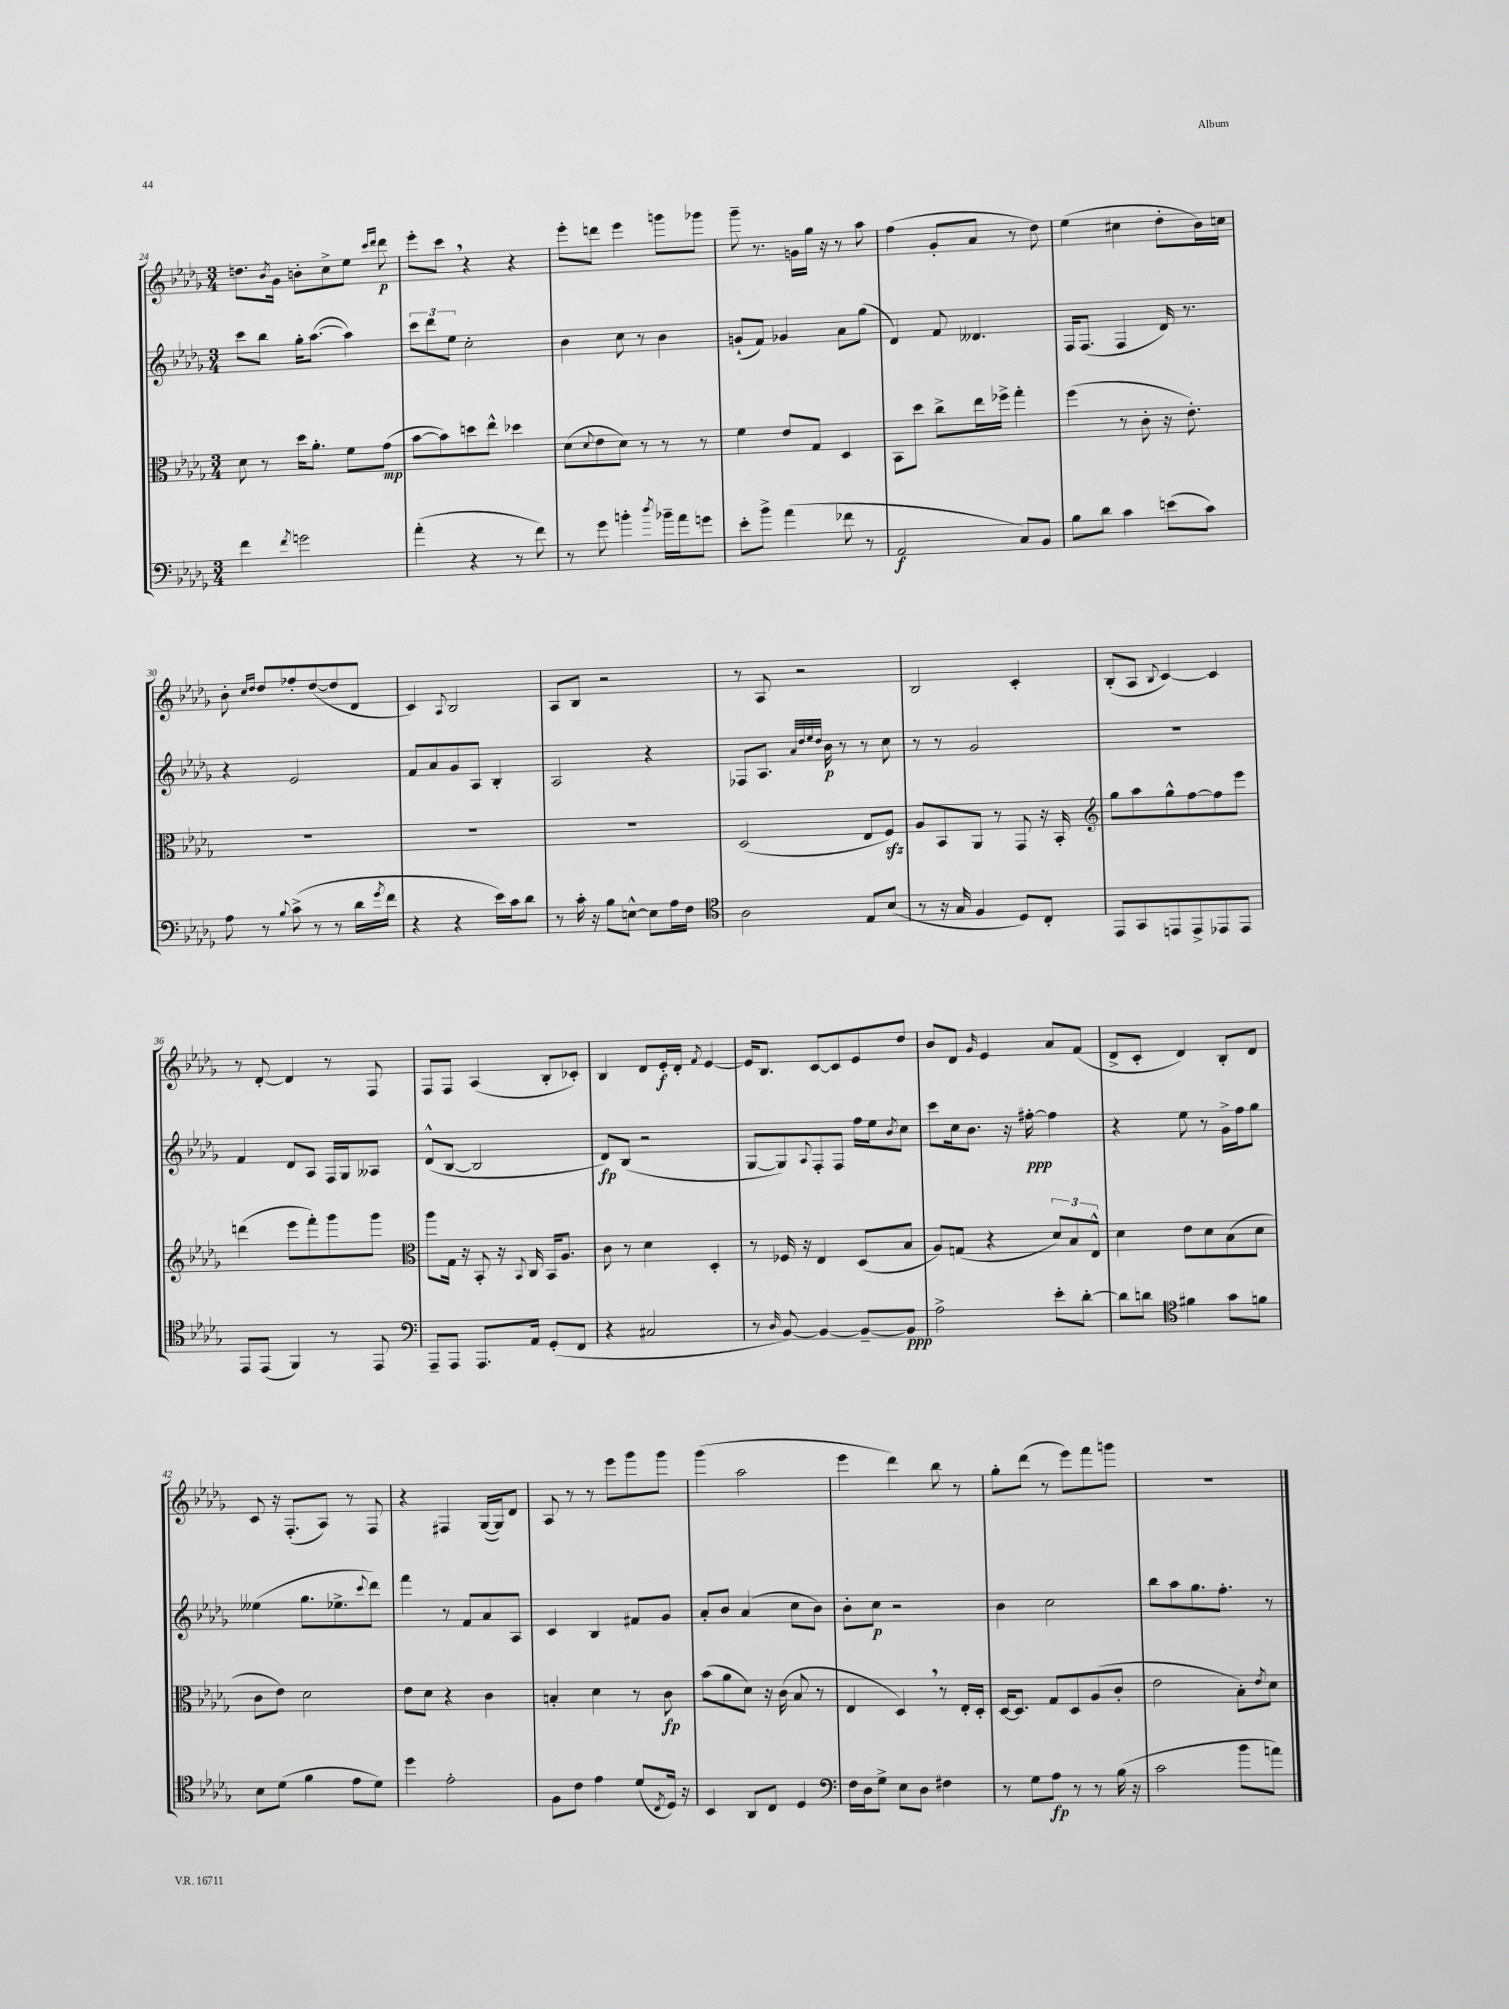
<<
\new StaffGroup <<
\new Staff = "s0" {
    \clef treble \key des \major \numericTimeSignature \time 3/4
    d''8. \acciaccatura { bes'8 } ges'16 b'8-. c''8-> ees''8 \grace { c'''16 des'''16 } des'''8\p |
    ees'''8-. c'''8 \breathe r4 r4 |
    ees'''8-. d'''8 ees'''4 g'''8 ges'''8 |
    ges'''8-- r8. g'16 ges''16 r16 r8 aes''8 |
    f''4( ges'8-. aes'8 r8 des''8) |
    ees''4( cis''4 des''8-. bes'16) c''16 |
    bes'8-. \grace { c''16 des''16 } des''8 fes''8-. des''8~( des''8 des'8 |
    c'4) \appoggiatura { aes8 } bes2 |
    aes8 bes8 r2 |
    r8 aes8 r2 |
    bes2 c'4-. |
    bes8-.( aes8 \appoggiatura { bes8 } c'4~) c'4 |
    r8 des'8~-. des'4 r8 f8 |
    f8 f8 aes4( bes8-. ces'8-.) |
    bes4 des'8 ees'16-.\f des'16-. \acciaccatura { f'8 } ees'4~ |
    ees'16 bes8. c'8~ c'8 ees'8 des''8 |
    bes'8 des'8 \grace { ges'16 } ees'4 aes'8 f'8( |
    des'8-> c'8-. des'4) bes8-. des'8 |
    c'8 r16 f8.-.( aes8) r8 f8 |
    r4 fis4 ges16~( ges16) des'8 |
    aes8 r8 r8 ees'''8 ges'''8 ges'''8 |
    ges'''4( aes''2 |
    ees'''4 des'''4) bes''8 r8 |
    ges''8-. des'''8( r8 ees'''8) f'''8 g'''8 |
    R2. \bar "|." |
}
\new Staff = "s1" {
    \clef treble \key des \major \numericTimeSignature \time 3/4
    c'''8 bes''8 ges''16-. aes''8.~( aes''4) |
    \tuplet 3/2 { c'''8 des'''8 ees''8 } c''2-. |
    bes'4 c''8 r8 bes'4 |
    g'8-!( f'8) ges'4 aes'8 ges''8( |
    des'4) f'8 deses'4. |
    f16 f8.( f4 des'16) r8. |
    r4 ees'2 |
    f'8 aes'8 ges'8 aes8 bes4-. |
    aes2 r4 |
    fes8 aes8. \grace { aes'32 des''32 ees''32 des''32 } bes'16\p r8 r8 c''8 |
    r8 r8 ges'2 |
    R2. |
    f'4 des'8 aes8 f16 ges16 aeses8 |
    des'8-^( bes8~ bes2 |
    des'8\fp) bes8( r2 |
    ges8~ ges8) \appoggiatura { aes8 } f8-. f8 f''16 ees''16 \acciaccatura { bes'8 } c''8 |
    c'''8 c''16 bes'8. r16 fis''16~-.\ppp fis''4 |
    r4 ees''8 r8 ges'16-> f''16 ges''8 |
    eeses''4( ges''8. ees''8.-> \appoggiatura { c'''8 } des'''8) |
    f'''4 r8 f'8 aes'8 aes8 |
    c'4 bes4 fis'8 ges'8 |
    aes'8-. bes'8 aes'4( c''8 bes'8) |
    bes'8-. c''8\p r2 |
    bes'4 c''2 |
    bes''8 aes''8 ges''8. f''8.-. r8 \bar "|." |
}
\new Staff = "s2" {
    \clef alto \key des \major \numericTimeSignature \time 3/4
    des'8 r8 des''16 aes'8.-. f'8 ges'8\mp( |
    bes'8~ bes'8) d''8 ees''8-^ des''4 |
    des'8( \appoggiatura { des'8 } ees'8 des'8) r8 r8 r8 |
    f'4 ees'8 ges8 des4 |
    bes,8 des''8 c''8-> ees''16 fes''16-> ges''4-. |
    f''4( r8 c'8-. r16 ees'8.-.) |
    R2. |
    R2. |
    R2. |
    des2( ees8 f8\sfz) |
    aes8 bes,8 aes,8 r8 ges,8 r16 bes,16-. |
    \clef treble ges''8 aes''8 ges''8-^ f''8~ f''8 ees'''8 |
    d'''4( ees'''8 f'''8-.) ges'''8 ges'''8 |
    \clef alto aes''8 ges16 r16 bes,8-. r16 \appoggiatura { bes,8 } c16 bes,16 aes8. |
    c'8 r8 des'4 des4-. |
    r8 fes16 r16 ees4 des8( bes8 |
    aes8) g8( r4 \tuplet 3/2 { des'8) bes8 ees8-^ } |
    des'4 ees'8 des'8 bes8( des'8 |
    c'8 ees'8) des'2 |
    ees'8 des'8 r4 c'4 |
    b4-. des'4 r8 c'8\fp |
    bes'8( aes'8 des'8) r16 c'16( bes8 r8 |
    ees4 des4) \breathe r8 ees16-. des16-. |
    des16~ des8. ges8 des8 aes8( c'8-. |
    ees'2 bes8-.) \acciaccatura { ees'8 } des'8 \bar "|." |
}
\new Staff = "s3" {
    \clef bass \key des \major \numericTimeSignature \time 3/4
    f'4 \acciaccatura { f'8 } g'2 |
    aes'4-.( r4 r8 f'8) |
    r8 ges'8 b'4-. \acciaccatura { des''8 } bes'16-- aes'16 g'8 |
    ees'8-. bes'8-> aes'4( fes'8 r8 |
    aes,2\f c8) bes,8 |
    bes8 des'8 c'4 e'8( c'8) |
    aes8 r8 \appoggiatura { bes8 } c'8->( r8 r8 des'16 \acciaccatura { ges'8 } f'16 |
    r4 r4 ees'16) c'16 des'8 |
    r8 c'16-. r16 bes8 e8~-^ e8 aes16 f16 |
    \clef tenor aes2 ees8 bes8( |
    r8 r16 ges16 f4 des8) c8-. |
    ees,8 ges,8 e,8 e,8-> ees,8 ees,8 |
    ees,8 ees,8( f,4) r8 ees,8 |
    \clef bass aes,,8-- aes,,8 aes,,8. aes,16 ges,8-.( f,8 |
    r4 cis2 |
    r8 \grace { des16 } bes,8~) bes,4~ bes,8~-- bes,8\ppp |
    aes2-> ees'8-. des'8~-. |
    des'8 d'8 \clef tenor fis'4 ges'8 f'8 |
    bes8 des'8( f'4 ees'8 des'8) |
    des''4 ees'2-. |
    f8 c'8 ees'4 des'8( \acciaccatura { c8 } des16) r16 |
    bes,4 aes,8 c8 des4 |
    \clef bass f16 des16 ges8-> ees8 des8 fis4 |
    r8 ges8 aes8\fp r8 r8 bes16( r16 |
    c'2 bes'8 a'8) \bar "|." |
}
>>
>>
\layout { \context { \Score currentBarNumber = #24 } }
